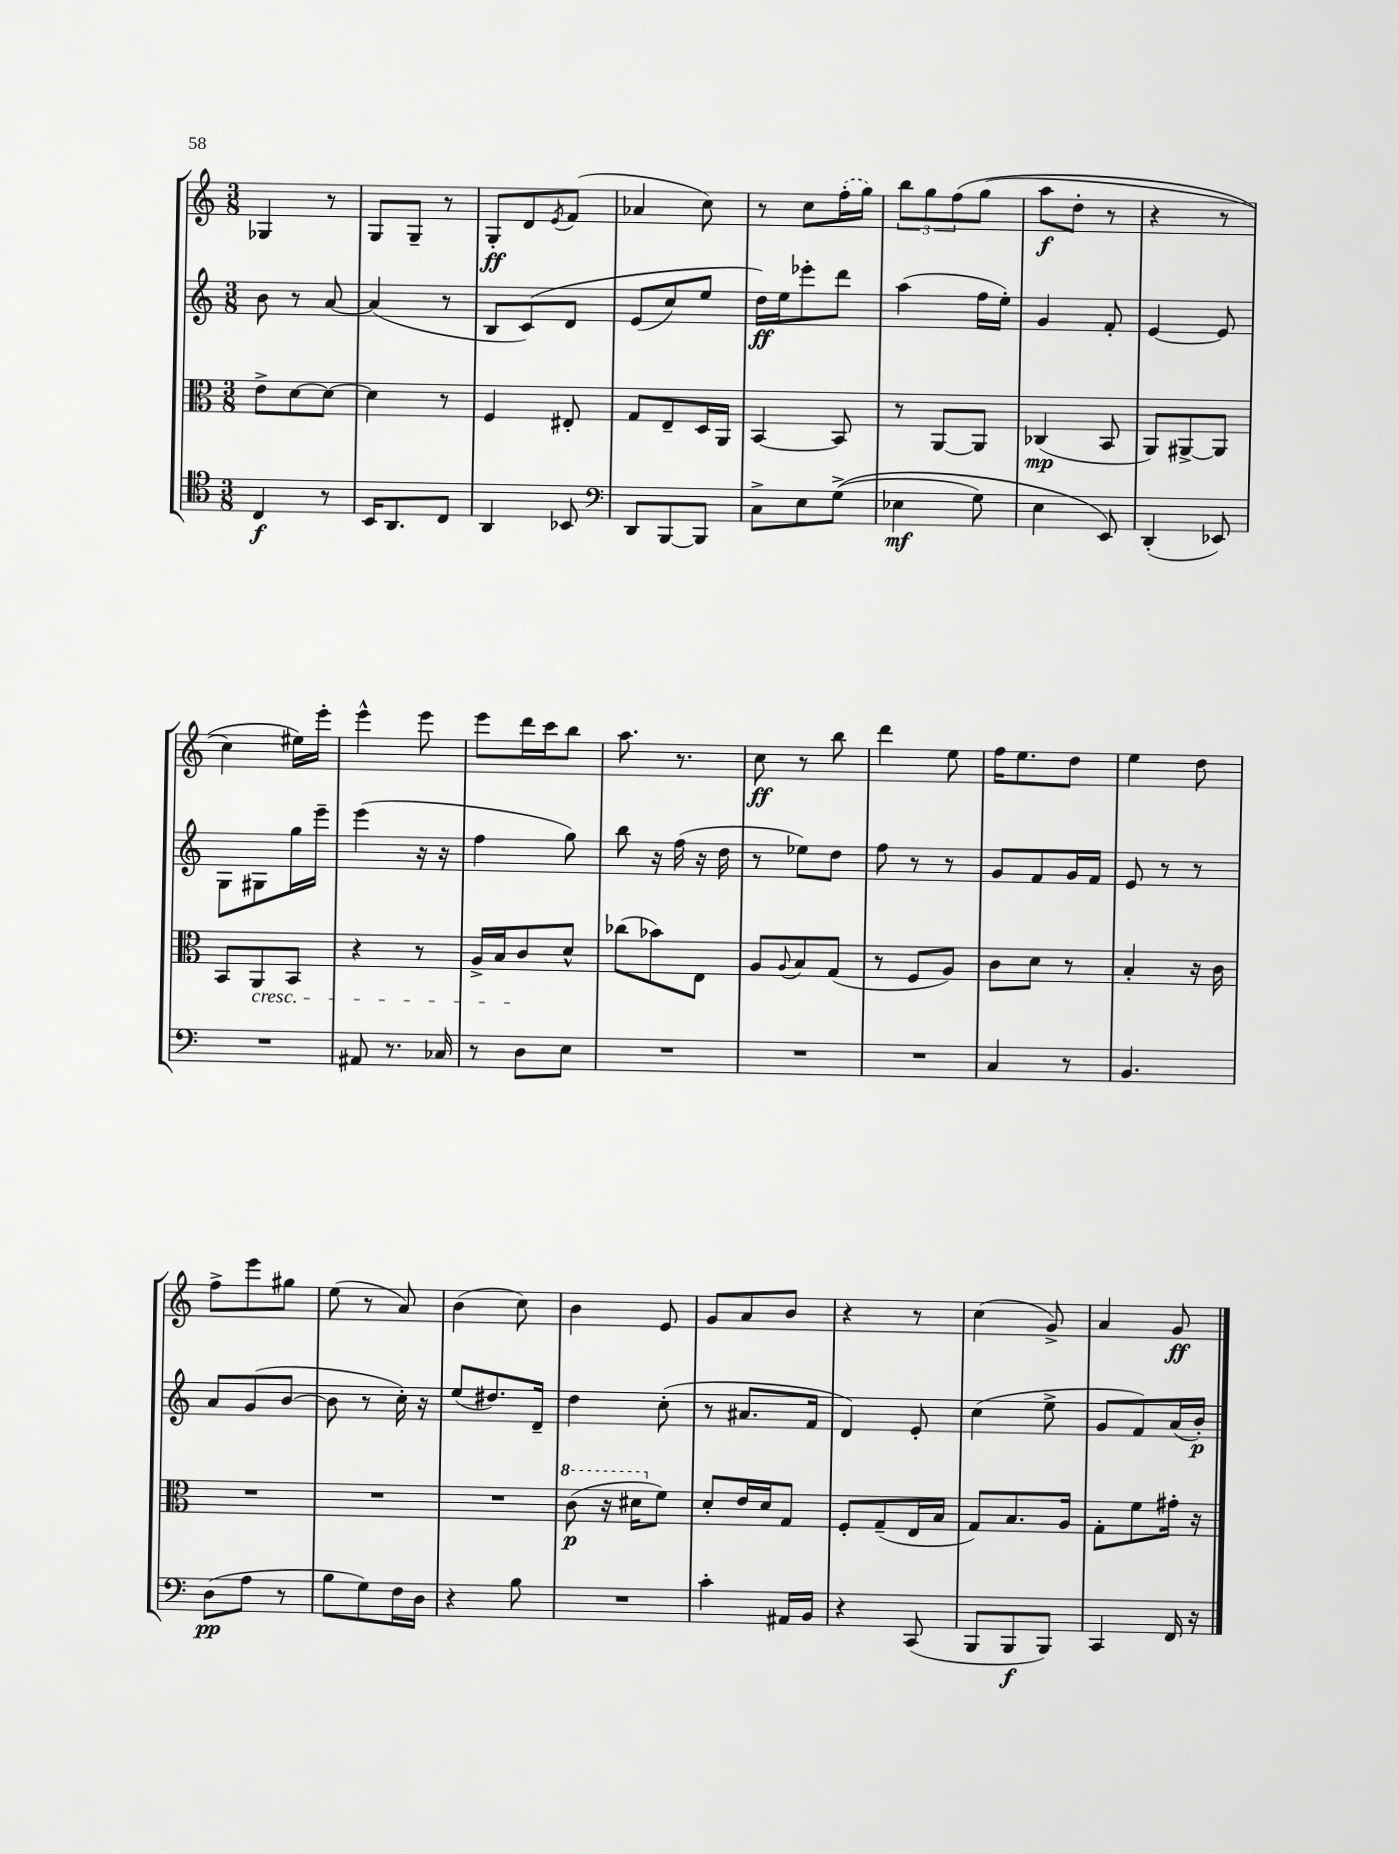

**kern	**dynam	**kern	**dynam	**kern	**dynam	**kern	**dynam
*part4	*part4	*part3	*part3	*part2	*part2	*part1	*part1
*staff4	*staff4	*staff3	*staff3	*staff2	*staff2	*staff1	*staff1
*clefC4	*	*clefC3	*	*clefG2	*	*clefG2	*
*k[]	*	*k[]	*	*k[]	*	*k[]	*
*M3/8	*	*M3/8	*	*M3/8	*	*M3/8	*
=87	=87	=87	=87	=87	=87	=87	=87
4C/	f	8e^\L	.	8b\	.	4G-X/	.
.	.	[8d\	.	8r	.	.	.
8r	.	8d\J_	.	[8a/	.	8r	.
=88	=88	=88	=88	=88	=88	=88	=88
16BB/KL	.	4d\]	.	(4a/]	.	8G/L	.
8.AA/	.	.	.	.	.	.	.
.	.	.	.	.	.	8G~/J	.
8C/J	.	8r	.	8r	.	8r	.
=89	=89	=89	=89	=89	=89	=89	=89
4AA/	.	4F/	.	8B/L	.	8G'/L	ff
.	.	.	.	(8c/)	.	8d/	.
.	.	.	.	.	.	8qe/	.
8BB-X/	.	8E#X'/	.	8d/J	.	(8f/J	.
=90	=90	=90	=90	=90	=90	=90	=90
*clefF4	*	*	*	*	*	*	*
8DD/L	.	8G/L	.	(8e/L	.	4a-X/	.
[8BBB/	.	8E~/	.	8cc/)	.	.	.
8BBB/J]	.	16D/L	.	8ee/J	.	8cc\)	.
.	.	16AA/JJ	.	.	.	.	.
=91	=91	=91	=91	=91	=91	=91	=91
8C^\L	.	[4BB/	.	16dd\LL)	ff	8r	.
.	.	.	.	16ee\J	.	.	.
8E\	.	.	.	8eee-X'\	.	8cc\L	.
((8G^\J	.	8BB/]	.	8ddd\J	.	(16ff'\L	.
.	.	.	.	.	.	16gg\JJ)	.
=92	=92	=92	=92	=92	=92	=92	=92
4E-X\	mf	8r	.	(4aa\	.	12bb\L	.
.	.	.	.	.	.	12gg\	.
.	.	[8AA/L	.	.	.	.	.
.	.	.	.	.	.	(12ff\	.
8G\)	.	8AA/J]	.	16ff\LL	.	(8gg\J	.
.	.	.	.	16ee'\JJ)	.	.	.
=93	=93	=93	=93	=93	=93	=93	=93
4E\	.	(4C-X/	mp	4g/	.	8aa\L	f
.	.	.	.	.	.	8dd'\J	.
8EE/)	.	8BB/	.	8f'/	.	8r	.
=94	=94	=94	=94	=94	=94	=94	=94
(4DD'/	.	8AA/L)	.	[4e/	.	4r	.
.	.	[8AA#X^/	.	.	.	.	.
8EE-X/)	.	8AA#/J]	.	8e/]	.	8r	.
!!LO:LB:g=z
=95	=95	=95	=95	=95	=95	=95	=95
4.r	.	8BB/L	.	8G\L	.	4cc\)	.
!	!	!LO:TX:b:i:t=cresc.	!	!	!	!	!
.	.	8AA/	.	8G#X\	.	.	.
.	.	8BB/J	.	16gg\L	.	16ee#X\LL)	.
.	.	.	.	16eee~\JJ	.	16eee'\JJ	.
=96	=96	=96	=96	=96	=96	=96	=96
8AA#X/	.	4r	.	(4eee\	.	4eee^^\	.
8.r	.	.	.	.	.	.	.
.	.	8r	.	16r	.	8eee\	.
16C-X/	.	.	.	16r	.	.	.
=97	=97	=97	=97	=97	=97	=97	=97
8r	.	16A^/LL	.	4ff\	.	8eee\L	.
.	.	16B/J	.	.	.	.	.
8D\L	.	8c/	.	.	.	16ddd\L	.
.	.	.	.	.	.	16ccc\J	.
8E\J	.	8d^^/J	.	8gg\)	.	8bb\J	.
=98	=98	=98	=98	=98	=98	=98	=98
4.r	.	(8cc-X\L	.	8bb\	.	8.aa\	.
.	.	8b-X\)	.	16r	.	.	.
.	.	.	.	(16ff\	.	8.r	.
.	.	8E\J	.	16r	.	.	.
.	.	.	.	16dd\	.	.	.
=99	=99	=99	=99	=99	=99	=99	=99
4.r	.	8A/L	.	8r	.	8cc\	ff
.	.	8qqA/	.	.	.	.	.
.	.	8B/	.	8ee-X\L)	.	8r	.
.	.	(8G/J	.	8dd\J	.	8bb\	.
=100	=100	=100	=100	=100	=100	=100	=100
4.r	.	8r	.	8ff\	.	4ddd\	.
.	.	8F/L	.	8r	.	.	.
.	.	8A/J)	.	8r	.	8ee\	.
=101	=101	=101	=101	=101	=101	=101	=101
4C/	.	8c\L	.	8g/L	.	16ff\KL	.
.	.	.	.	.	.	8.ee\	.
.	.	8d\J	.	8f/	.	.	.
8r	.	8r	.	16g/L	.	8dd\J	.
.	.	.	.	16f/JJ	.	.	.
=102	=102	=102	=102	=102	=102	=102	=102
4.BB/	.	4B'/	.	8e/	.	4ee\	.
.	.	.	.	8r	.	.	.
.	.	16r	.	8r	.	8dd\	.
.	.	16c\	.	.	.	.	.
!!LO:LB:g=z
=103	=103	=103	=103	=103	=103	=103	=103
(8D\L	pp	4.r	.	8a/L	.	8ff^\L	.
8A\J	.	.	.	(8g/	.	8eee\	.
8r	.	.	.	[8b/J	.	8gg#X\J	.
=104	=104	=104	=104	=104	=104	=104	=104
8B\L	.	4.r	.	8b\]	.	(8ee\	.
8G\)	.	.	.	8r	.	8r	.
16F\L	.	.	.	16cc'\)	.	8a/)	.
16D\JJ	.	.	.	16r	.	.	.
=105	=105	=105	=105	=105	=105	=105	=105
4r	.	4.r	.	(8ee/L	.	(4b\	.
.	.	.	.	8.dd#X/)	.	.	.
8B\	.	.	.	.	.	8cc\)	.
.	.	.	.	16d~/Jk	.	.	.
=106	=106	=106	=106	=106	=106	=106	=106
*	*	*8va	*	*	*	*	*
4.r	.	(8cc\	p	4dd\	.	4b\	.
.	.	16r	.	.	.	.	.
.	.	16dd#X\KL	.	.	.	.	.
*	*	*X8va	*	*	*	*	*
.	.	8f\J)	.	(8cc'\	.	8e/	.
=107	=107	=107	=107	=107	=107	=107	=107
4c'\	.	8d'/L	.	8r	.	8g/L	.
.	.	16e/L	.	8.a#X/L	.	8a/	.
.	.	16d/J	.	.	.	.	.
16AA#X/LL	.	8G/J	.	.	.	8b/J	.
16BB/JJ	.	.	.	16f/Jk	.	.	.
=108	=108	=108	=108	=108	=108	=108	=108
4r	.	8F'/L	.	4d/)	.	4r	.
.	.	(8G~/	.	.	.	.	.
(8CC/	.	16E/L	.	8e'/	.	8r	.
.	.	16B/JJ	.	.	.	.	.
=109	=109	=109	=109	=109	=109	=109	=109
8BBB/L	.	8G/L)	.	(4cc\	.	(4cc\	.
8BBB/	f	8.B/	.	.	.	.	.
8BBB/J)	.	.	.	8ee^\	.	8g^/)	.
.	.	16A/Jk	.	.	.	.	.
=110	=110	=110	=110	=110	=110	=110	=110
4CC/	.	8G'\L	.	8g/L	.	4a/	.
.	.	8f\	.	8f/)	.	.	.
16FF/	.	16g#X'\Jk	.	(16a/L	.	8g/	ff
16r	.	16r	.	16b'/JJ)	p	.	.
==	==	==	==	==	==	==	==
*-	*-	*-	*-	*-	*-	*-	*-
